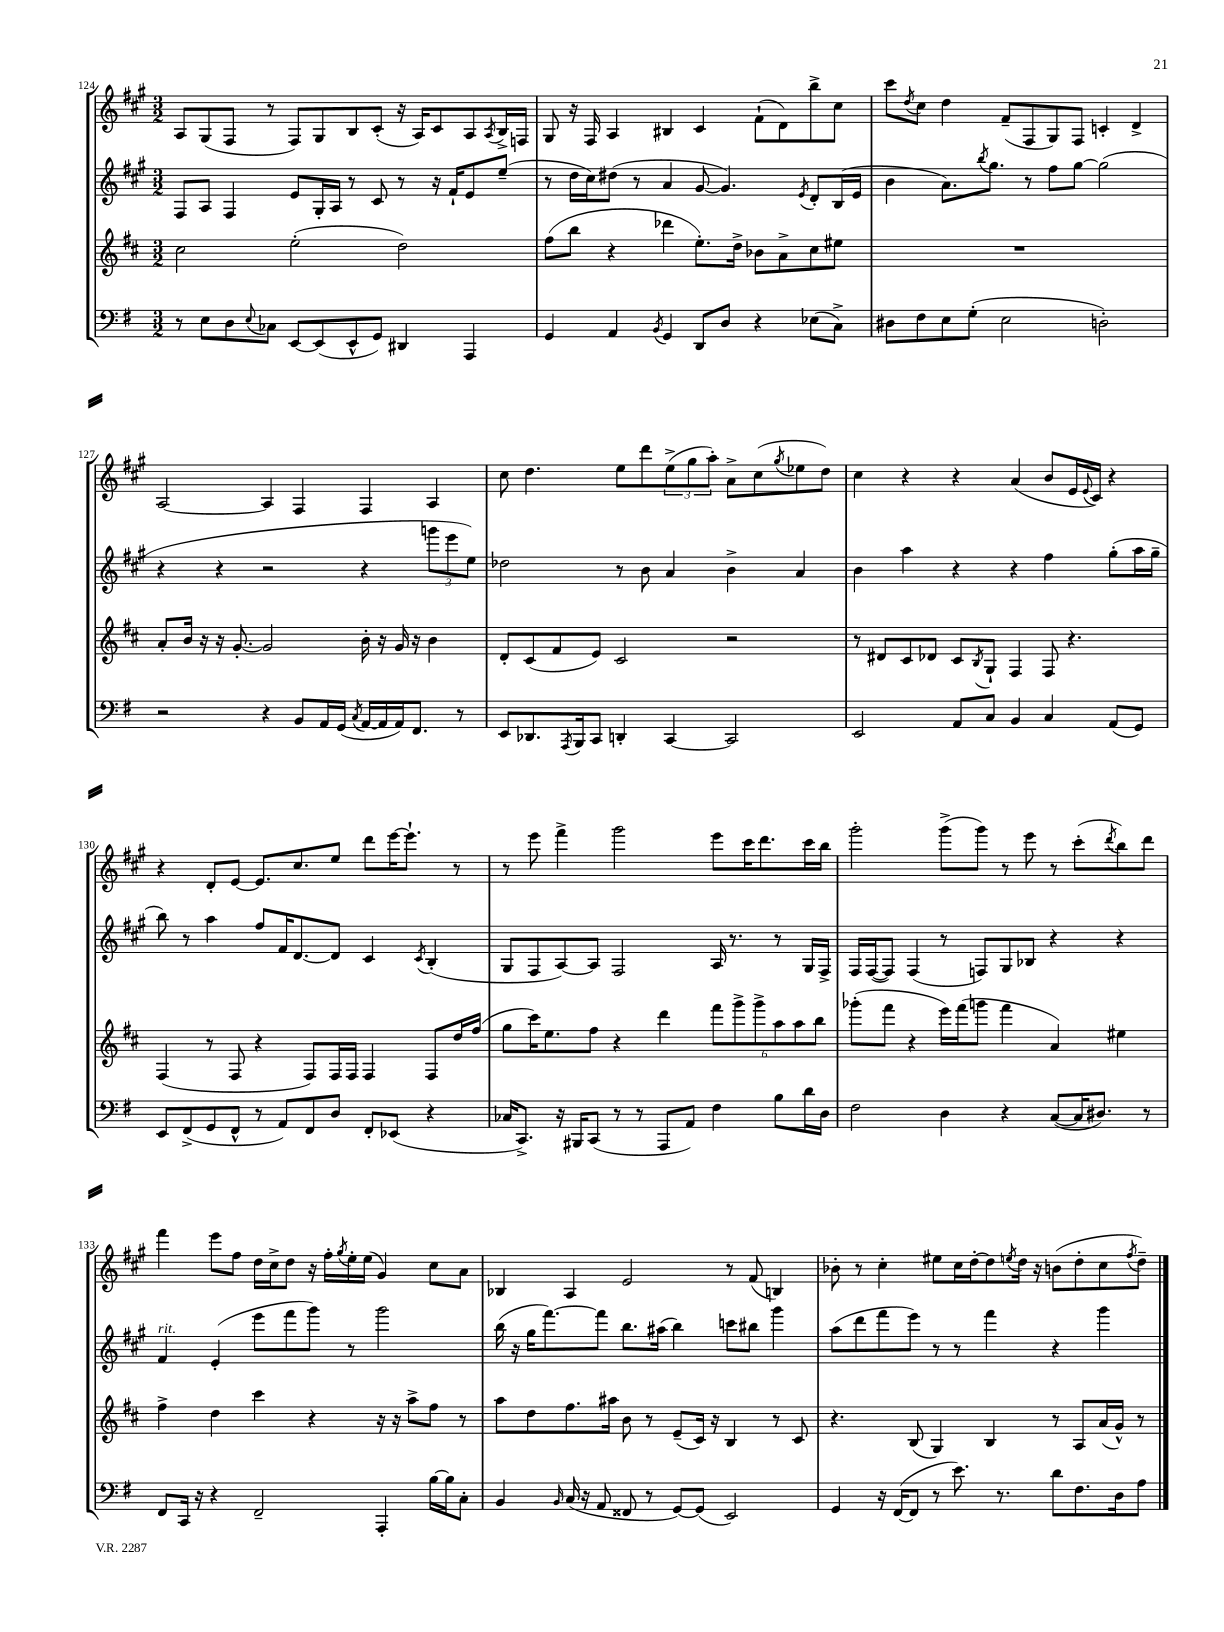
<<
\new StaffGroup <<
\new Staff = "s0" {
    \clef treble \key a \major \numericTimeSignature \time 3/2
    a8 gis8( fis8 r8 fis8) gis8 b8 cis'8-.( r16 a16) cis'8 a8 \acciaccatura { a8 } b16-> f16 |
    gis8 r16 fis16 a4 bis4 cis'4 fis'8-!( d'8) b''8-> cis''8 |
    cis'''8 \acciaccatura { d''8 } cis''8 d''4 fis'8--( fis8 gis8) fis8 c'4-. d'4-> |
    a2~ a4 fis4 fis4 a4 |
    cis''8 d''4. e''8 d'''8 \tuplet 3/2 { e''8->( gis''8 a''8-.) } a'8-> cis''8( \acciaccatura { gis''8 } ees''8 d''8) |
    cis''4 r4 r4 a'4( b'8 e'16 \appoggiatura { e'8 } cis'16) r4 |
    r4 d'8-. e'8~ e'8. cis''8. e''8 d'''8 e'''16~ e'''8.-! r8 |
    r8 e'''8 fis'''4-> gis'''2 e'''8 cis'''16 d'''8. cis'''16 b''16 |
    gis'''2-. gis'''8->( gis'''8) r8 e'''8 r8 cis'''8-.( \acciaccatura { d'''8 } b''8) d'''8 |
    fis'''4 e'''8 fis''8 d''16 cis''16-> d''8 r16 fis''16-. \acciaccatura { gis''8 } e''16-. e''16( gis'4) cis''8 a'8 |
    bes4 a4 e'2 r8 fis'8( b4) |
    bes'8-. r8 cis''4-. eis''8 cis''16 d''16~-. d''8 \acciaccatura { e''8 } d''16 r16 b'8( d''8-. cis''8 \acciaccatura { fis''8 } d''8--) \bar "|." |
}
\new Staff = "s1" {
    \clef treble \key a \major \numericTimeSignature \time 3/2
    fis8 a8 fis4 e'8 gis16-. a16 r8 cis'8 r8 r16 fis'16-! e'8 e''8--( |
    r8 d''16 cis''16) dis''8( r8 a'4 gis'8~ gis'4.) \acciaccatura { e'8 } d'8-. b16( e'16 |
    b'4 a'8.) \acciaccatura { b''8 } gis''8. r8 fis''8 gis''8~ gis''2( |
    r4 r4 r2 r4 \tuplet 3/2 { g'''8 e'''8 e''8) } |
    des''2 r8 b'8 a'4 b'4-> a'4 |
    b'4 a''4 r4 r4 fis''4 gis''8-.( a''16 gis''16-- |
    b''8) r8 a''4 fis''8 fis'16 d'8.~ d'8 cis'4 \acciaccatura { cis'8 } b4-.( |
    gis8 fis8 a8~) a8 fis2 a16 r8. r8 gis16 fis16-> |
    fis16 fis16~( fis8) fis4( r8 f8) gis8 bes8 r4 r4 |
    fis'4^\markup { \italic "rit." } e'4-.( e'''8 fis'''8 gis'''8) r8 gis'''2 |
    b''16( r16 gis''16 fis'''8.~) fis'''8 b''8. ais''16( b''4) c'''8 bis''8 gis'''4 |
    a''8( d'''8 fis'''8 e'''8) r8 r8 fis'''4 r4 gis'''4 \bar "|." |
}
\new Staff = "s2" {
    \clef treble \key d \major \numericTimeSignature \time 3/2
    cis''2 e''2-.( d''2) |
    fis''8( b''8 r4 des'''4 e''8.-.) d''16-> bes'8 a'8-> cis''8 eis''8 |
    R1. |
    a'8-. b'16 r16 r16 g'8.~-. g'2 b'16-. r16 g'16 r16 b'4 |
    d'8-. cis'8( fis'8 e'8) cis'2 r2 |
    r8 dis'8 cis'8 des'8 cis'8 \acciaccatura { b8 } g8-! fis4 fis8 r4. |
    fis4( r8 fis8 r4 fis8) fis16 fis16 fis4 fis8 d''16 fis''16( |
    g''8 cis'''16) e''8. fis''8 r4 d'''4 \tuplet 6/4 { fis'''8 g'''8-> g'''8-> a''8 a''8 b''8 } |
    ges'''8-.( fis'''8 r4 e'''16) fis'''16( g'''8 fis'''4 a'4) eis''4 |
    fis''4-> d''4 cis'''4 r4 r16 r16 a''8-> fis''8 r8 |
    a''8 d''8 fis''8. ais''16 b'8 r8 e'8--( cis'16) r16 b4 r8 cis'8 |
    r4. b8( g4) b4 r8 a8 a'16( g'16-^) r8 \bar "|." |
}
\new Staff = "s3" {
    \clef bass \key g \major \numericTimeSignature \time 3/2
    r8 e8 d8 \appoggiatura { e8 } ces8 e,8~ e,8( e,8-^ g,8) dis,4 a,,4 |
    g,4 a,4 \acciaccatura { b,8 } g,4 d,8 d8 r4 ees8( c8->) |
    dis8 fis8 e8 g8-.( e2 d2-.) |
    r2 r4 b,8 a,16 g,16( \acciaccatura { c8 } a,16~ a,16 a,16) fis,8. r8 |
    e,8 des,8. \acciaccatura { a,,8 } b,,16 c,8 d,4-. c,4~ c,2 |
    e,2 a,8 c8 b,4 c4 a,8( g,8) |
    e,8 fis,8->( g,8 fis,8-^ r8 a,8) fis,8 d8 fis,8-. ees,8( r4 |
    ces16 c,8.->) r16 bis,,16 c,8( r8 r8 a,,8 a,8) fis4 b8 d'16 d16 |
    fis2 d4 r4 c8~( c16 dis8.) r8 |
    fis,8 c,16 r16 r4 fis,2-- a,,4-. b16~ b16 c8-. |
    b,4 \grace { b,16 } c16( r16 a,8 fisis,8 r8 g,8~) g,8( e,2) |
    g,4 r16 fis,16~( fis,8 r8 e'8.) r8. d'8 fis8. d16 a8 \bar "|." |
}
>>
>>
\layout { \context { \Score currentBarNumber = #124 } }
